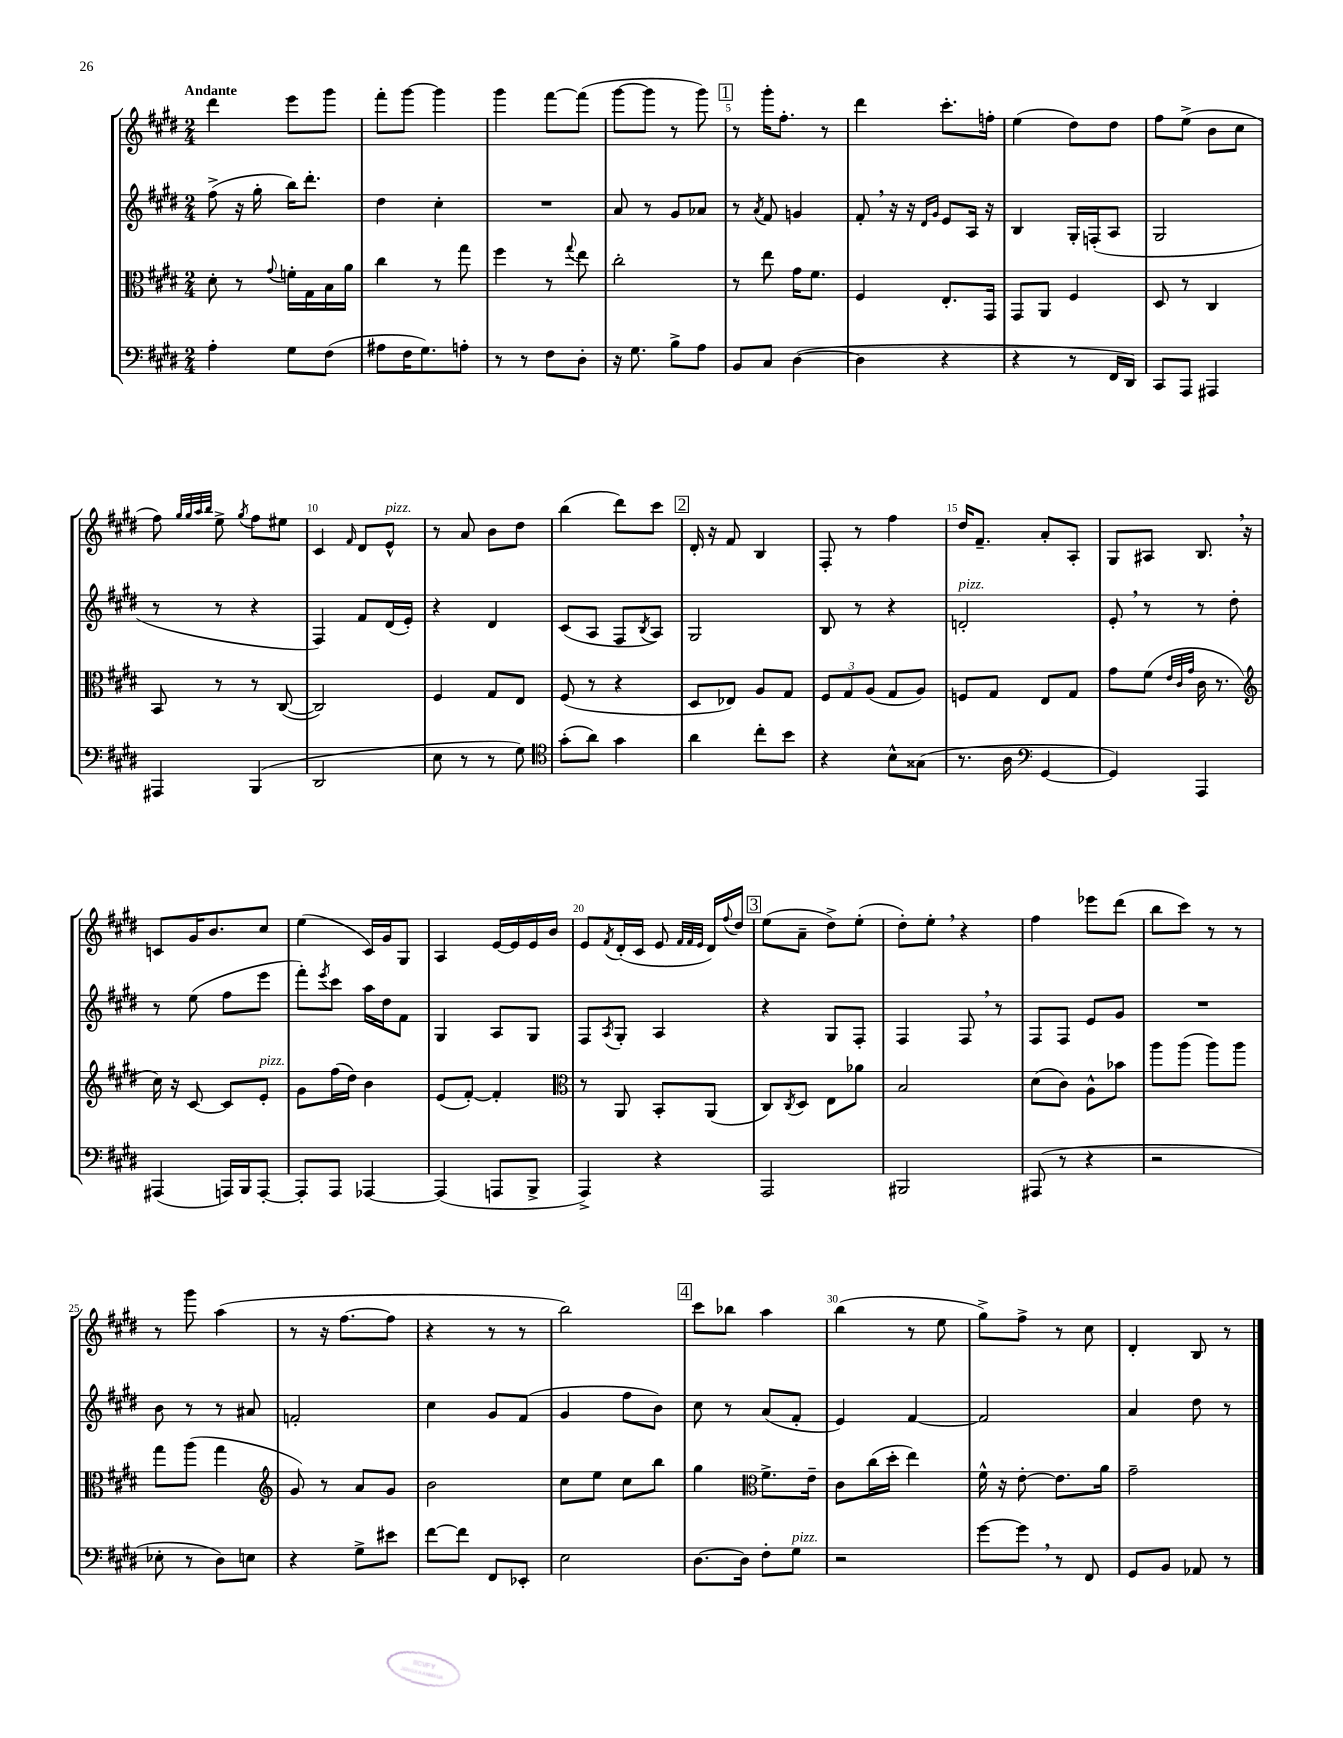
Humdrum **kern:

**kern	**kern	**kern	**kern
*part4	*part3	*part2	*part1
*staff4	*staff3	*staff2	*staff1
*clefF4	*clefC3	*clefG2	*clefG2
*k[f#c#g#d#]	*k[f#c#g#d#]	*k[f#c#g#d#]	*k[f#c#g#d#]
*M2/4	*M2/4	*M2/4	*M2/4
=1	=1	=1	=1
!	!	!	!LO:TX:a:B:t=Andante
4A'\	8d#'\	(8ff#^\	4ddd#\
.	8r	16r	.
.	.	16gg#'\	.
.	8qqg#/	.	.
8G#\L	16fn'\LL	16bb\KL)	8eee\L
.	16G#\	8.ddd#'\J	.
(8F#\J	16B\	.	8ggg#\J
.	16a\JJ	.	.
=2	=2	=2	=2
8A#X\L	4cc#\	4dd#\	8fff#'\L
16F#\K	.	.	[8ggg#\J
8.G#\)	.	.	.
.	8r	4cc#'\	4ggg#\]
8An'\J	8gg#\	.	.
=3	=3	=3	=3
8r	4ff#\	2r	4ggg#\
8r	.	.	.
8F#\L	8r	.	[8fff#\L
.	8qqgg#/	.	.
8D#'\J	8ee\	.	(8fff#\J]
=4	=4	=4	=4
16r	2cc#'\	8a/	[8ggg#\L
8.G#\	.	.	.
.	.	8r	8ggg#\J]
8B^\L	.	8g#/L	8r
8A\J	.	8a-X/J	8ggg#\)
!!LO:REH:place=s1:t=1
=5	=5	=5	=5
8BB/L	8r	8r	8r
.	.	8qa/	.
8C#/J	8ee\	8f#/	16ggg#'\KL
.	.	.	8.ff#'\J
([4D#\	16g#\KL	4gn/	.
.	8.f#\J	.	.
.	.	.	8r
=6	=6	=6	=6
4D#\]	4F#/	8f#',/	4ddd#\
.	.	16r	.
.	.	16r	.
.	.	16qqd#/LL	.
.	.	16qqg#/JJ	.
4r	8.E'/L	8e/L	8.ccc#'\L
.	.	16A/Jk	.
.	16GG#/Jk	16r	16ffn'\Jk
=7	=7	=7	=7
4r	8GG#/L	4B/	(4ee\
.	8AA/J	.	.
8r	4F#/	16G#'/LL	8dd#\L)
.	.	(16Fn'/J	.
16FF#/LL	.	8A/J	8dd#\J
16DD#/JJ)	.	.	.
=8	=8	=8	=8
8CC#/L	8D#/	2G#/	8ff#\L
8AAA/J	8r	.	(8ee^\J
4AAA#X/	4C#/	.	8b\L
.	.	.	8cc#\J
!!LO:LB:g=z
=9	=9	=9	=9
4AAA#X/	8BB/	8r	8ff#\)
.	.	.	32qqgg#/LLL
.	.	.	32qqgg#/
.	.	.	32qqaa/
.	.	.	32qqbb/JJJ
.	8r	8r	8ee^\
.	.	.	8qgg#/
(4BBB/	8r	4r	8ff#\L
.	([8C#/	.	8ee#X\J
=10	=10	=10	=10
2DD#/	2C#/])	4F#/)	4c#/
.	.	.	16qqf#/
.	.	8f#/L	8d#/L
!	!	!	!LO:TX:a:i:t=pizz.
.	.	(16d#/L	8e^^/J
.	.	16e'/JJ)	.
=11	=11	=11	=11
8E\	4F#/	4r	8r
8r	.	.	8a/
8r	8G#/L	4d#/	8b\L
8G#\)	8E/J	.	8dd#\J
=12	=12	=12	=12
*clefC4	*	*	*
(8g#'\L	(8F#/	(8c#/L	(4bb\
8a\J)	8r	8A/J	.
4g#\	4r	8F#/L	8ddd#\L)
.	.	8qB/	.
.	.	8A/J)	8ccc#\J
!!LO:REH:place=s1:t=2
=13	=13	=13	=13
4a\	8D#/L	2G#/	16d#'/
.	.	.	16r
.	8E-X/J)	.	8f#/
8cc#'\L	8A/L	.	4B/
8b\J	8G#/J	.	.
=14	=14	=14	=14
4r	12F#/L	8B/	8F#'/
.	12G#/	.	.
.	.	8r	8r
.	(12A/J	.	.
8B^^\L	8G#/L	4r	4ff#\
(8G##X\J	8A/J)	.	.
=15	=15	=15	=15
!	!	!LO:TX:a:i:t=pizz.	!
8.r	8Fn/L	2dn'/	16dd#/KL
.	.	.	8.f#~/J
.	8G#/J	.	.
16A\	.	.	.
*clefF4	*	*	*
[4GG#/	8E/L	.	8a'/L
.	8G#/J	.	8A'/J
=16	=16	=16	=16
4GG#/])	8g#\L	8e',/	8G#/L
.	(8f#\J	8r	8A#X/J
.	32qqe/LLL	.	.
.	32qqc#/	.	.
.	32qqg#/JJJ	.	.
4AAA/	16c#\	8r	8.B,/
.	8.r	.	.
.	.	8dd#'\	.
.	.	.	16r
!!LO:LB:g=z
=17	=17	=17	=17
*	*clefG2	*	*
(4AAA#X/	16cc#\)	8r	8cn/L
.	16r	.	.
.	[8c#/	(8ee\	16g#/K
.	.	.	8.b/
16AAAn/LL)	8c#/L]	8ff#\L	.
16BBB/J	.	.	.
!	!LO:TX:a:i:t=pizz.	!	!
[8AAA'/J	8e'/J	8eee\J	8cc#/J
=18	=18	=18	=18
8AAA'/L]	8g#\L	8fff#'\L)	(4ee\
.	.	8qeee/	.
8AAA/J	(16ff#\L	8ccc#\J	.
.	16dd#\JJ)	.	.
[4AAA-X/	4b\	16aa\LL	16c#/LL)
.	.	16dd#\J	16g#/J
.	.	8f#\J	8G#/J
=19	=19	=19	=19
(4AAA-/]	(8e/L	4G#/	4A/
.	[8f#'/J)	.	.
8AAAn/L	4f#'/]	8A/L	[16e/LL
.	.	.	16e/]
8BBB^/J	.	8G#/J	16e/
.	.	.	16b/JJ
=20	=20	=20	=20
*	*clefC3	*	*
4AAA^/)	8r	8F#/L	8e/L
.	.	8qA/	8qf#/
.	8AA/	8G#'/J	(16d#'/L
.	.	.	16c#/JJ
4r	8BB'/L	4A/	8e/
.	.	.	32qqf#/LLL
.	.	.	32qqf#/
.	.	.	32qqe/JJJ
.	(8AA/J	.	16d#/LL)
.	.	.	8qqff#/
.	.	.	16dd#/JJ
!!LO:REH:place=s1:t=3
=21	=21	=21	=21
2AAA/	8C#/L)	4r	(8ee\L
.	8qC#/	.	.
.	8D#/J	.	8a~\J
.	8E\L	8G#/L	8dd#^\L)
.	8a-X\J	8F#'/J	(8ee'\J
=22	=22	=22	=22
2BBB#X/	2B/	4F#/	8dd#'\L)
.	.	.	8ee',\J
.	.	8F#,/	4r
.	.	8r	.
=23	=23	=23	=23
(8AAA#X/	(8d#\L	8F#/L	4ff#\
8r	8c#\J)	8F#/J	.
4r	8A^^\L	8e/L	8eee-X\L
.	8b-X\J	8g#/J	(8ddd#\J
=24	=24	=24	=24
2r	8aa\L	2r	8bb\L
.	(8aa\J	.	8ccc#\J)
.	8aa\L)	.	8r
.	8aa\J	.	8r
!!LO:LB:g=z
=25	=25	=25	=25
8E-X'\	8gg#\L	8b\	8r
8r	(8aa\J	8r	8ggg#\
8D#\L)	4gg#\	8r	(4aa\
8En\J	.	8a#X/	.
=26	=26	=26	=26
*	*clefG2	*	*
4r	8g#/)	2fn'/	8r
.	8r	.	16r
.	.	.	[8.ff#\L
8G#^\L	8a/L	.	.
8e#X\J	8g#/J	.	8ff#\J]
=27	=27	=27	=27
[8f#\L	2b\	4cc#\	4r
8f#\J]	.	.	.
8FF#/L	.	8g#/L	8r
8EE-X'/J	.	(8f#/J	8r
=28	=28	=28	=28
2E\	8cc#\L	4g#/	2bb\)
.	8ee\J	.	.
.	8cc#\L	8ff#\L	.
.	8bb\J	8b\J)	.
!!LO:REH:place=s1:t=4
=29	=29	=29	=29
[8.D#\L	4gg#\	8cc#\	8ccc#\L
.	.	8r	8bb-X\J
16D#\Jk]	.	.	.
*	*clefC3	*	*
8F#'\L	8.f#^\L	(8a/L	4aa\
!LO:TX:a:i:t=pizz.	!	!	!
8G#\J	.	8f#'/J	.
.	16e~\Jk	.	.
=30	=30	=30	=30
2r	8c#\L	4e/)	(4bb\
.	(16cc#\L	.	.
.	16dd#'\JJ	.	.
.	4ee\)	[4f#/	8r
.	.	.	8ee\
=31	=31	=31	=31
[8g#\L	16f#^^\	2f#/]	8gg#^\L)
.	16r	.	.
8g#,\J]	[8e'\	.	8ff#^\J
8r	8.e\L]	.	8r
8FF#/	.	.	8cc#\
.	16a\Jk	.	.
=32	=32	=32	=32
8GG#/L	2g#~\	4a/	4d#'/
8BB/J	.	.	.
8AA-X/	.	8dd#\	8B/
8r	.	8r	8r
==	==	==	==
*-	*-	*-	*-
